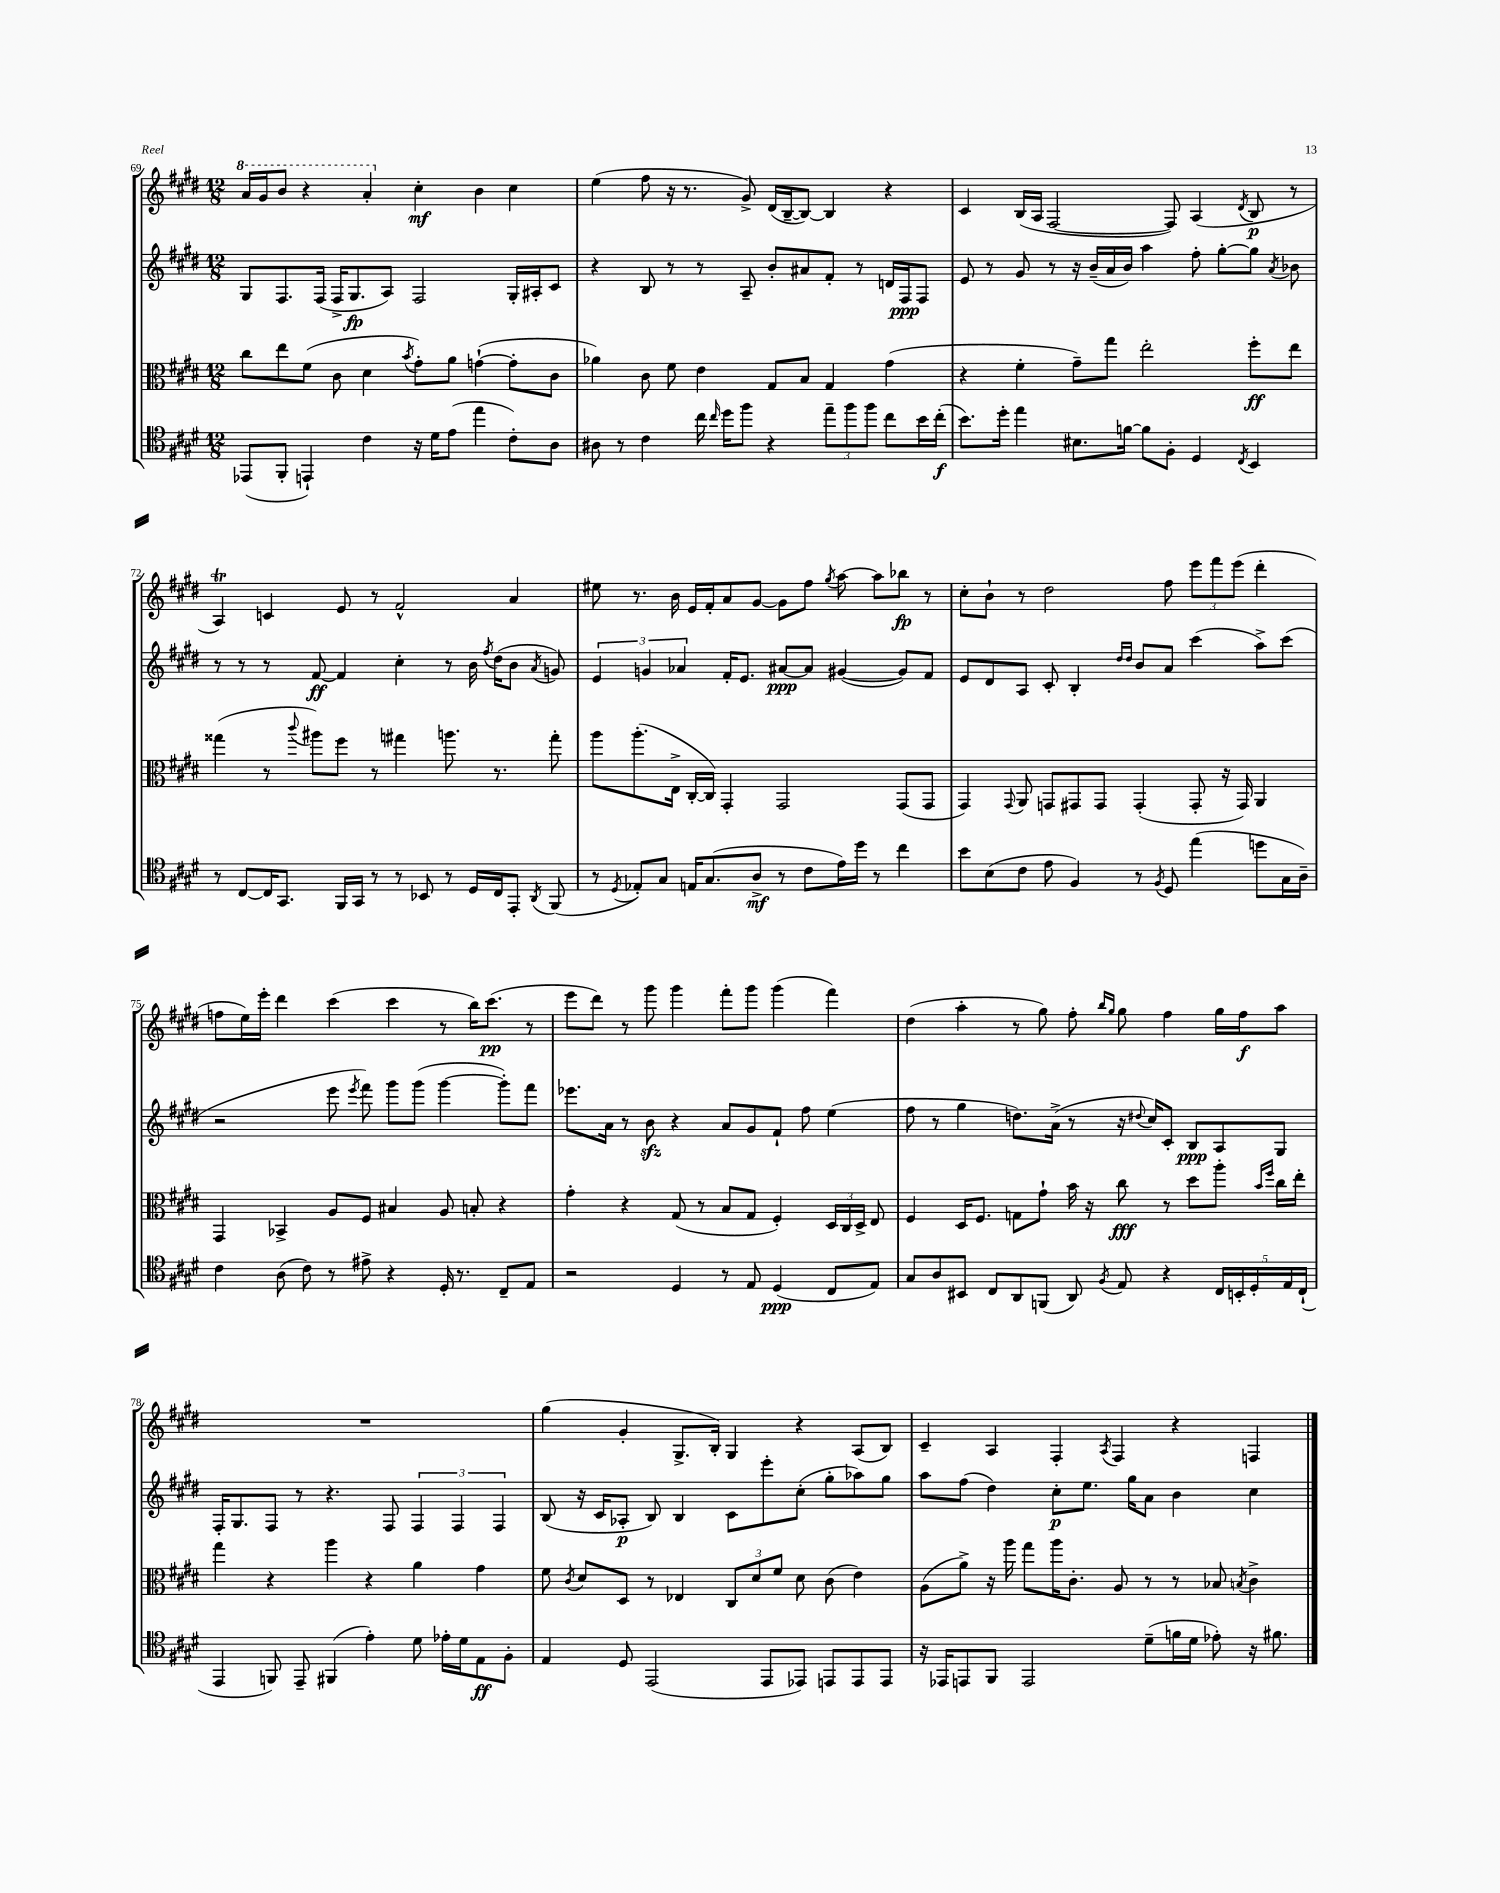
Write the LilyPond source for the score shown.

<<
\new StaffGroup <<
\new Staff = "s0" {
    \clef treble \key e \major \numericTimeSignature \time 12/8
    \autoBeamOff \ottava #1 a''16[ gis''16 b''8] r4 a''4-. \ottava #0 cis''4-.\mf b'4 cis''4 |
    e''4( fis''8 r16 r8. gis'8->) dis'16[( b16~-- b8]~) b4 r4 |
    cis'4 b16[( a16] fis2~ fis8) a4( \acciaccatura { dis'8 } b8\p r8 |
    a4\trill) c'4 e'8 r8 fis'2-^ a'4 |
    eis''8 r8. b'16 e'16[ fis'16-. a'8 gis'8]~ gis'8[ fis''8] \acciaccatura { gis''8 } a''8~ a''8[ bes''8]\fp r8 |
    cis''8[-. b'8]-! r8 dis''2 fis''8 \tuplet 3/2 { e'''8[ fis'''8 e'''8]( } dis'''4-. |
    f''8[ e''16) e'''16]-. dis'''4 cis'''4( cis'''4 r8 b''16[) cis'''8.]\pp( r8 |
    e'''8[ dis'''8]) r8 gis'''8 gis'''4 fis'''8[-. gis'''8] gis'''4( fis'''4) |
    dis''4( a''4-. r8 gis''8) fis''8-. \grace { b''16[ gis''16] } gis''8 fis''4 gis''16[ fis''16\f a''8] |
    R1. |
    gis''4( gis'4-. gis8.[-> b16]-.) gis4 r4 a8[( b8]) |
    cis'4-- a4 fis4-. \acciaccatura { a8 } fis4 r4 f4 \bar "|." |
}
\new Staff = "s1" {
    \clef treble \key e \major \numericTimeSignature \time 12/8
    \autoBeamOff gis8[ fis8. fis16]( fis16[-> gis8.\fp a8]) fis2 gis16[-. ais16-. cis'8] |
    r4 b8 r8 r8 a8-- b'8[-. ais'8 fis'8]-. r8 d'16[ fis16\ppp fis8] |
    e'8 r8 gis'8 r8 r16 b'16[--( a'16 b'16]) a''4 fis''8-. gis''8[~-. gis''8] \acciaccatura { a'8 } bes'8 |
    r8 r8 r8 fis'8~\ff fis'4 cis''4-. r8 b'16 \acciaccatura { fis''8 } dis''16[( b'8] \acciaccatura { a'8 } g'8) |
    \tuplet 3/2 { e'4 g'4 aes'4 } fis'16[-. e'8.] ais'8[~\ppp ais'8] gis'4~( gis'8[) fis'8] |
    e'8[ dis'8 a8] cis'8-. b4-. \grace { dis''16[ dis''16] } b'8[ a'8] cis'''4( a''8[->) cis'''8]( |
    r2 e'''8 \acciaccatura { e'''8 } fis'''8) gis'''8[ gis'''8]( gis'''4~ gis'''8[-.) fis'''8] |
    ees'''8.[ a'16] r8 b'8\sfz r4 a'8[ gis'8 fis'8]-! fis''8 e''4( |
    fis''8 r8 gis''4 d''8.[) a'16]->( r8 r16 \appoggiatura { dis''8 } cis''16[) cis'8]-. b8[\ppp a8 gis8] |
    fis16[-. gis8. fis8] r8 r4. fis8 \tuplet 3/2 { fis4 fis4 fis4 } |
    b8( r16 cis'16[ aes8]-.\p b8) b4 cis'8[ e'''8-. cis''8]-.( gis''8[-. aes''8) gis''8] |
    a''8[ fis''8]( dis''4) cis''8[-.\p e''8.] gis''16[ a'8] b'4 cis''4 \bar "|." |
}
\new Staff = "s2" {
    \clef alto \key e \major \numericTimeSignature \time 12/8
    \autoBeamOff cis''8[ e''8 fis'8]( cis'8 dis'4 \acciaccatura { b'8 } gis'8[-.) a'8] g'4~-!( g'8[-. cis'8] |
    aes'4) cis'8 fis'8 e'4 gis8[ b8] gis4 gis'4( |
    r4 fis'4-. gis'8[--) gis''8] e''2-. fis''8[-.\ff e''8] |
    gisis''4( r8 \appoggiatura { cis'''8 } ais''8[) fis''8] r8 gis''4 a''8. r8. gis''8-. |
    a''8[ a''8.-.( e16]-> cis16[~-. cis16]) gis,4-. gis,2 gis,8[( gis,8] |
    gis,4) \appoggiatura { gis,8 } a,8 g,8[ gis,8 gis,8] gis,4-.( gis,8-. r16 gis,16) a,4 |
    gis,4 bes,4-> a8[ fis8] bis4 a8 b8-. r4 |
    gis'4-. r4 gis8( r8 b8[ gis8] fis4-.) \tuplet 3/2 { dis16[ cis16 dis16]-> } e8 |
    fis4 dis16[ fis8.] g8[ gis'8]-! b'16 r16 cis''8\fff r8 dis''8[ a''8]-. \grace { b'16[ fis''16] } cis''16[ e''16]-. |
    gis''4 r4 a''4 r4 a'4 gis'4 |
    fis'8 \acciaccatura { cis'8 } dis'8[ dis8] r8 ees4 \tuplet 3/2 { cis8[ dis'8 fis'8] } dis'8 cis'8( e'4) |
    a8[( a'8]->) r16 a''16 gis''8[ a''16 cis'8.]-. a8 r8 r8 bes8 \acciaccatura { b8 } cis'4-> \bar "|." |
}
\new Staff = "s3" {
    \clef tenor \key e \major \numericTimeSignature \time 12/8
    \autoBeamOff ees,8[( fis,8]-. e,4-!) cis'4 r16 dis'16[ e'8]( e''4 cis'8[-.) a8] |
    ais8 r8 cis'4 cis''16 \grace { cis''16 } dis''16[ fis''8] r4 \tuplet 3/2 { e''8[-- fis''8 fis''8] } cis''8[ b'16 cis''16]-.\f( |
    b'8.[) dis''16]-. e''4 bis8.[ f'16]~ f'8[ fis8]-. dis4 \acciaccatura { cis8 } b,4 |
    r8 cis8[~ cis16 gis,8.] fis,16[ gis,16] r8 r8 bes,8 r8 dis16[ cis16 e,8]-. \acciaccatura { a,8 } fis,8( |
    r8 \acciaccatura { dis8 } ees8[-.) gis8] e16[ gis8.( a8]->\mf r8 cis'8[ e'16) dis''16] r8 cis''4 |
    b'8[ b8( cis'8] e'8 fis4) r8 \acciaccatura { fis8 } dis8 e''4( d''8[ gis16 a16]--) |
    cis'4 a8( cis'8) r8 eis'8-> r4 dis16-. r8. cis8[-- e8] |
    r2 dis4 r8 e8 dis4\ppp( cis8[ e8]) |
    gis8[ a8 bis,8] cis8[ a,8 f,8]( a,8) \acciaccatura { fis8 } e8 r4 \tuplet 5/4 { cis16[ b,16-. dis16-. e16 cis16]-!( } |
    e,4 f,8) e,8-- fis,4( e'4-.) dis'8 ees'16[-. dis'16 e8\ff fis8]-. |
    e4 dis8 e,2( e,8[ ees,8]) e,8[ e,8 e,8] |
    r16 ees,16[ e,8 fis,8] e,2 dis'8[--( f'16 dis'16] ees'8-.) r16 fis'8. \bar "|." |
}
>>
>>
\layout { \context { \Score currentBarNumber = #69 } }
